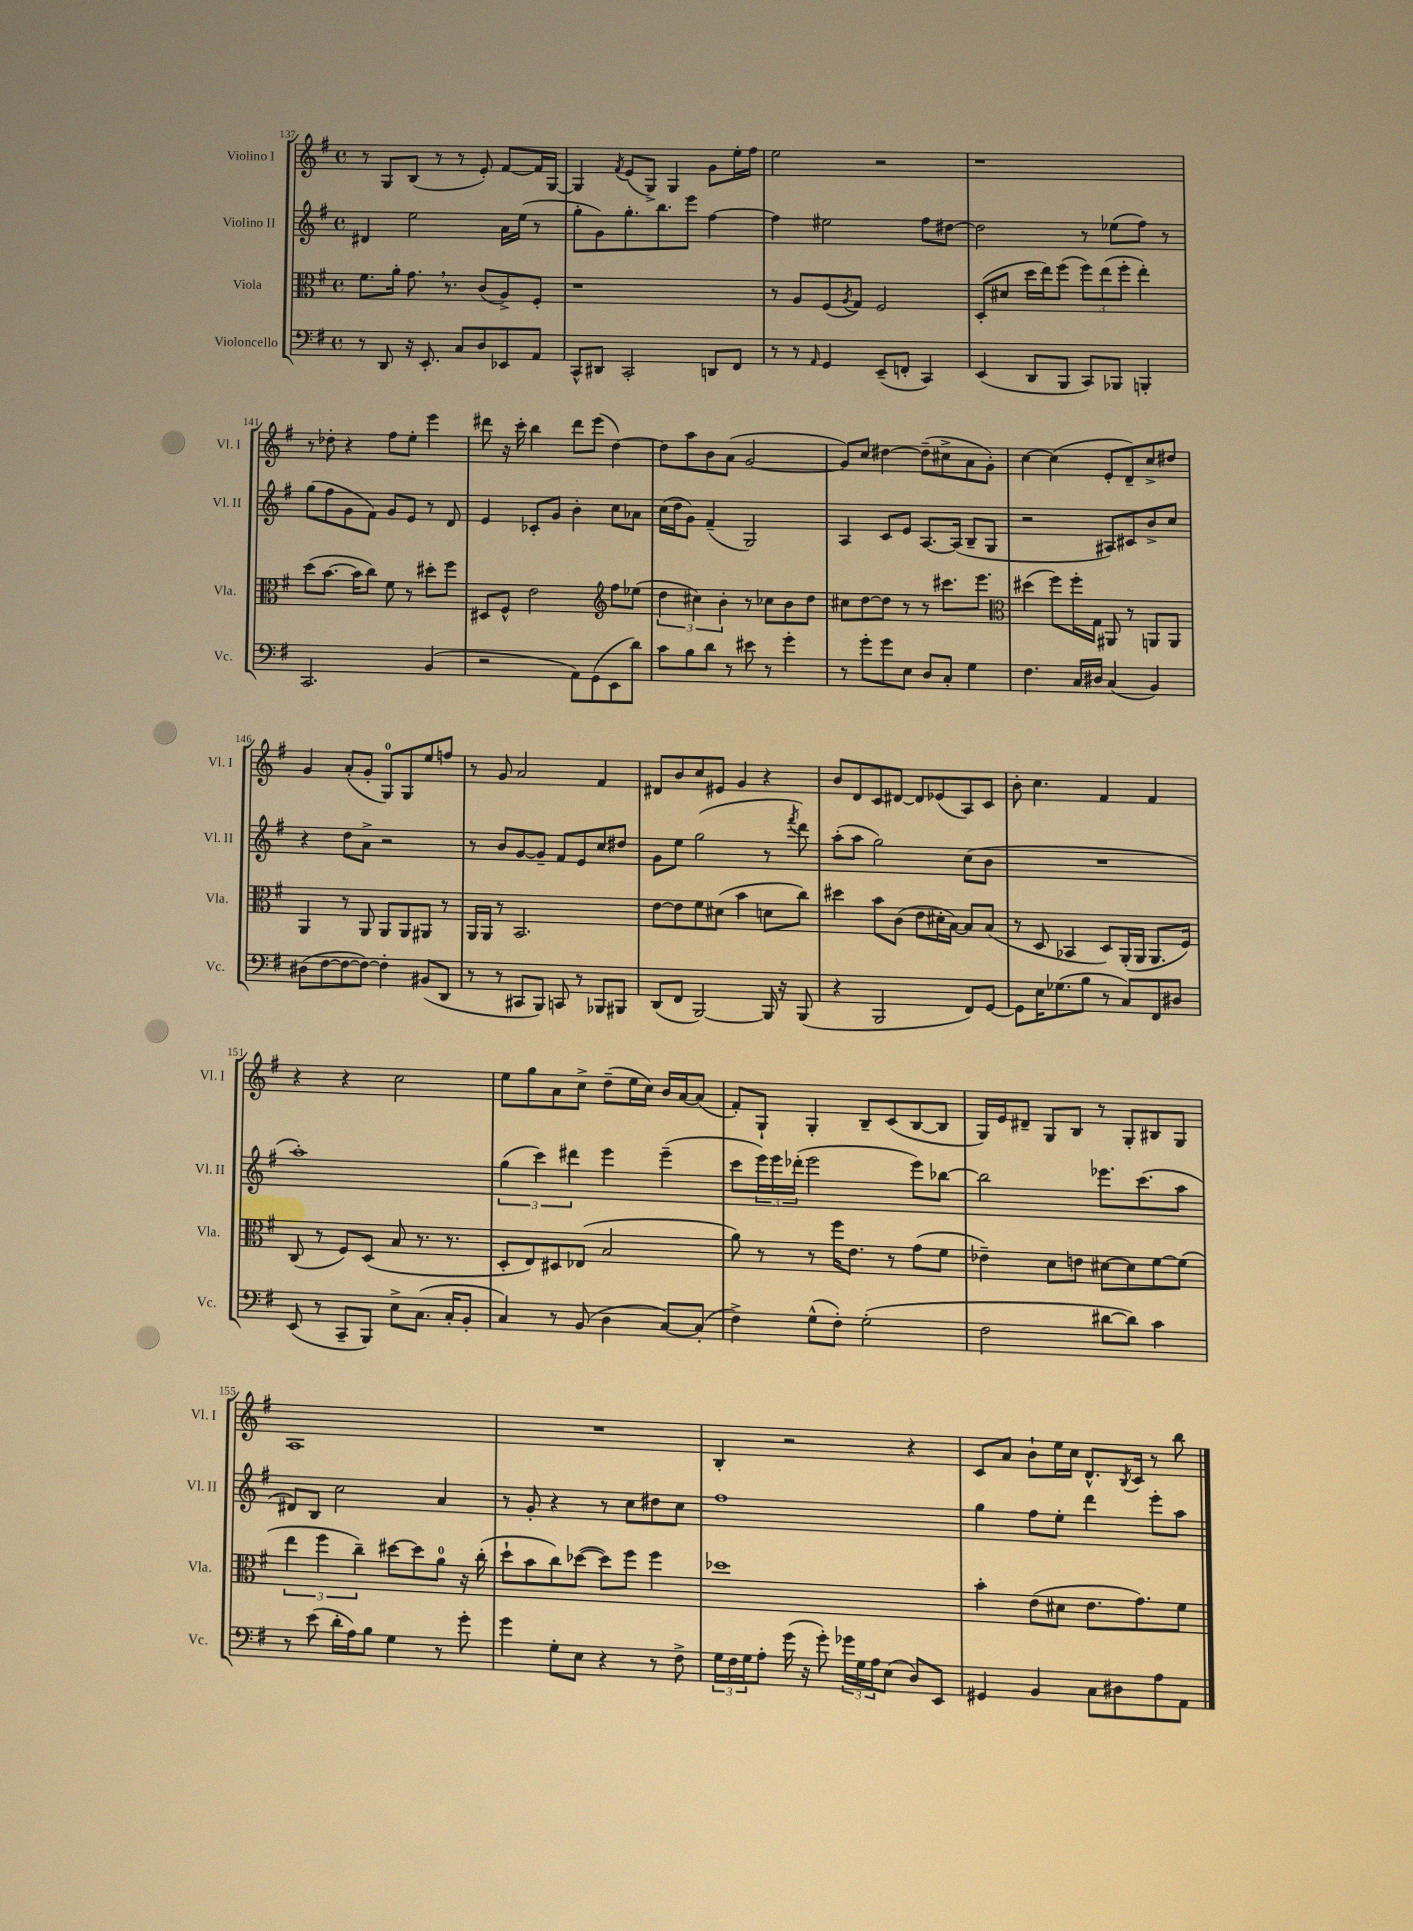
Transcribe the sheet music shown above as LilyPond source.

<<
\new StaffGroup <<
\new Staff = "s0" \with { instrumentName = "Violino I" shortInstrumentName = "Vl. I" } {
    \clef treble \key g \major \defaultTimeSignature \time 4/4
    r8 g8 b8( r8 r8 e'8-.) fis'8~ fis'16 g16~ |
    g4 \acciaccatura { fis'8 } e'8( g8->) g4 g'8 e''16-. fis''16 |
    e''2 r2 |
    r1 |
    r8 des''8-. r4 fis''8 e''8-. e'''4 |
    dis'''8 r16 c'''16-. b''4 dis'''8 e'''8( d''4~) |
    d''8 a''8 b'8 a'8( g'2~ |
    g'8) c''8 dis''4~ dis''8--( cis''8-> a'8 g'8-.) |
    c''4~ c''4( e'8-. d'8--) c''8-> dis''8 |
    g'4 a'8-.( g'8-. g8-0) g8 e''8 f''8 |
    r8 g'8 a'2 fis'4 |
    dis'8 b'8 c''8 eis'8 g'4 r4 |
    b'8 d'8 c'8 dis'8~ dis'8 ees'8( a8) c'8 |
    b'8-. c''4. fis'4 fis'4 |
    r4 r4 c''2 |
    e''8 g''8 a'8 c''8-> d''8--( e''16 c''16) b'16 a'16~ a'8( |
    fis'8-.) g8-! g4-. b8-- c'8( b8~ b8 |
    g16) e'16 dis'8-- g8 b8 r8 g8-. bis8 g8 |
    a1 |
    R1 |
    b4-. r2 r4 |
    c'8 a'8 b'8-! e''16 c''16 d'8.-^ \acciaccatura { b8 } c'16 r8 b''8 \bar "|." |
}
\new Staff = "s1" \with { instrumentName = "Violino II" shortInstrumentName = "Vl. II" } {
    \clef treble \key g \major \defaultTimeSignature \time 4/4
    dis'4 e''2 a'16 e''16( r8 |
    g''8-. g'8) g''8.-. b''8. e'''8 fis''4~ |
    fis''4 eis''2 fis''8 dis''8~ |
    dis''2 r8 ees''8( fis''8) r8 |
    g''8( fis''8 g'8 fis'8) g'8 e'8 r8 d'8 |
    e'4 ces'8-. g'8 b'4-. c''8 aes'8 |
    c''16( d''16 g'8) fis'4--( g2) |
    a4 c'8 e'8 a8.~ a16( b8-- g8 |
    r2 ais8) cis'8 b'8-> c''8 |
    r4 d''8 a'8-> r2 |
    r8 b'8 g'8~ g'8-- fis'8 e'8 c''8 dis''8 |
    g'8 e''8 g''2( r8 \acciaccatura { fis'''8 } d'''8) |
    a''8-.( a''8 g''2) c''8( b'8 |
    R1 |
    a''1-.) |
    \tuplet 3/2 { g''4( c'''4) dis'''4 } e'''4 e'''4--( |
    c'''8 \tuplet 3/2 { e'''16) e'''16 des'''16-.( } e'''2 e'''8) bes''8~ |
    bes''2 ees'''8. c'''8.( a''8 |
    dis'8) b8 c''2 a'4 |
    r8 g'8-. r4 r8 c''8 dis''8 c''8 |
    fis''1 |
    g''4 fis''8 e''8-. d'''4 e'''8-. a''8 \bar "|." |
}
\new Staff = "s2" \with { instrumentName = "Viola" shortInstrumentName = "Vla." } {
    \clef alto \key g \major \defaultTimeSignature \time 4/4
    fis'8. a'16-. g'8. \breathe r8. c'8( a8->) fis8-. |
    r1 |
    r8 a8 fis8( \acciaccatura { a8 } g8) fis2 |
    d8-.( dis'8 d''16 e''16) fis''8( \tuplet 3/2 { fis''8) e''8( fis''8-. } e''4-.) |
    d''8( b'8.~ b'16 c''8) fis'8 r8 dis''8-. fis''8 |
    dis8 fis8-^ e'2 \clef treble fis''8 ees''8( |
    \tuplet 3/2 { d''4 cis''4) b'4-. } r8 ces''8 b'8 d''8 |
    cis''8 d''8~ d''8 r8 r8 cis'''8. e'''8. |
    \clef alto dis''4( fis''8) fis''16-. g16 ais,8 r8 a,8 a,8 |
    a,4 r8 a,8 a,8 a,8 ais,8 r8 |
    a,16 a,16 r8 b,2. |
    e'8~ e'8 fis'8 dis'8( b'4 d'8 c''8) |
    dis''4 b'8 c'8( e'8 dis'16-. b16~) b8 b8( |
    r8 d8 bes,4 d8) a,16-.( a,16 a,8. fis16) |
    c8( r8 fis8) d8( b8 r8. r8. |
    d8-. e8) dis8 ees8( b2 |
    a'8) r8 r8 fis''16 e'8. r8 g'8( fis'8 |
    ees'4--) d'8 e'8 dis'8~ dis'8 fis'8~ fis'8( |
    \tuplet 3/2 { e''4 fis''4 c''4--) } dis''8~ dis''8 a'8-0 r16 c''16-.( |
    d''8-! b'8 c''8) des''8~( des''8) fis''8 fis''4 |
    des''1 |
    b'4-. e'8( dis'8 e'8. g'8.) fis'8 \bar "|." |
}
\new Staff = "s3" \with { instrumentName = "Violoncello" shortInstrumentName = "Vc." } {
    \clef bass \key g \major \defaultTimeSignature \time 4/4
    r8 d,8 r16 e,8.-. c8 d8 ees,8 a,8 |
    c,8-^ dis,8 c,2-. d,8 fis,8 |
    r8 r8 \grace { a,16 } g,4 e,8--( f,8-. c,4) |
    e,4( d,8 b,,8 c,8) bes,,8 b,,4-. |
    c,2. b,4( |
    r2 a,8) g,8( e,8 d'8) |
    c'8 b8 d'8 r8 eis'8 r8 g'4-. |
    r8 g'8-. g'8 e8 d8 c8-. g4 |
    fis4. c16 dis16 c4( b,4) |
    dis8( fis8~ fis8~ fis8~) fis4-. bis,8( d,8 |
    r8 r8 cis,8 b,,8) c,8 r8 bes,,8 bis,,8 |
    d,8( fis,8 b,,2~) b,,16 r16 b,,8( |
    r4 b,,2 fis,8) g,8~ |
    g,8 e16 ges8.( b8 r8 c8) fis,8 dis8 |
    e,8( r8 c,8-- b,,8) e8-> c8.( c16-. b,8-. |
    c4) r8 b,8( d4 c8~) c8-.( |
    fis4->) g8-^( fis8-.) g2-.( |
    fis2 dis'8~ dis'8) c'4 |
    r8 e'8( d'16-. a16) b8 g4 r8 g'8-. |
    g'4 g8-. e8 r4 r8 fis8-> |
    \tuplet 3/2 { g16 fis16 g16 } a8-. g'16( r16 g'8-.) \tuplet 3/2 { ges'16 g16 a16 } e8( d8) e,8 |
    gis,4 b,4 c8 dis8 a8 a,8 \bar "|." |
}
>>
>>
\layout { \context { \Score currentBarNumber = #137 } }
